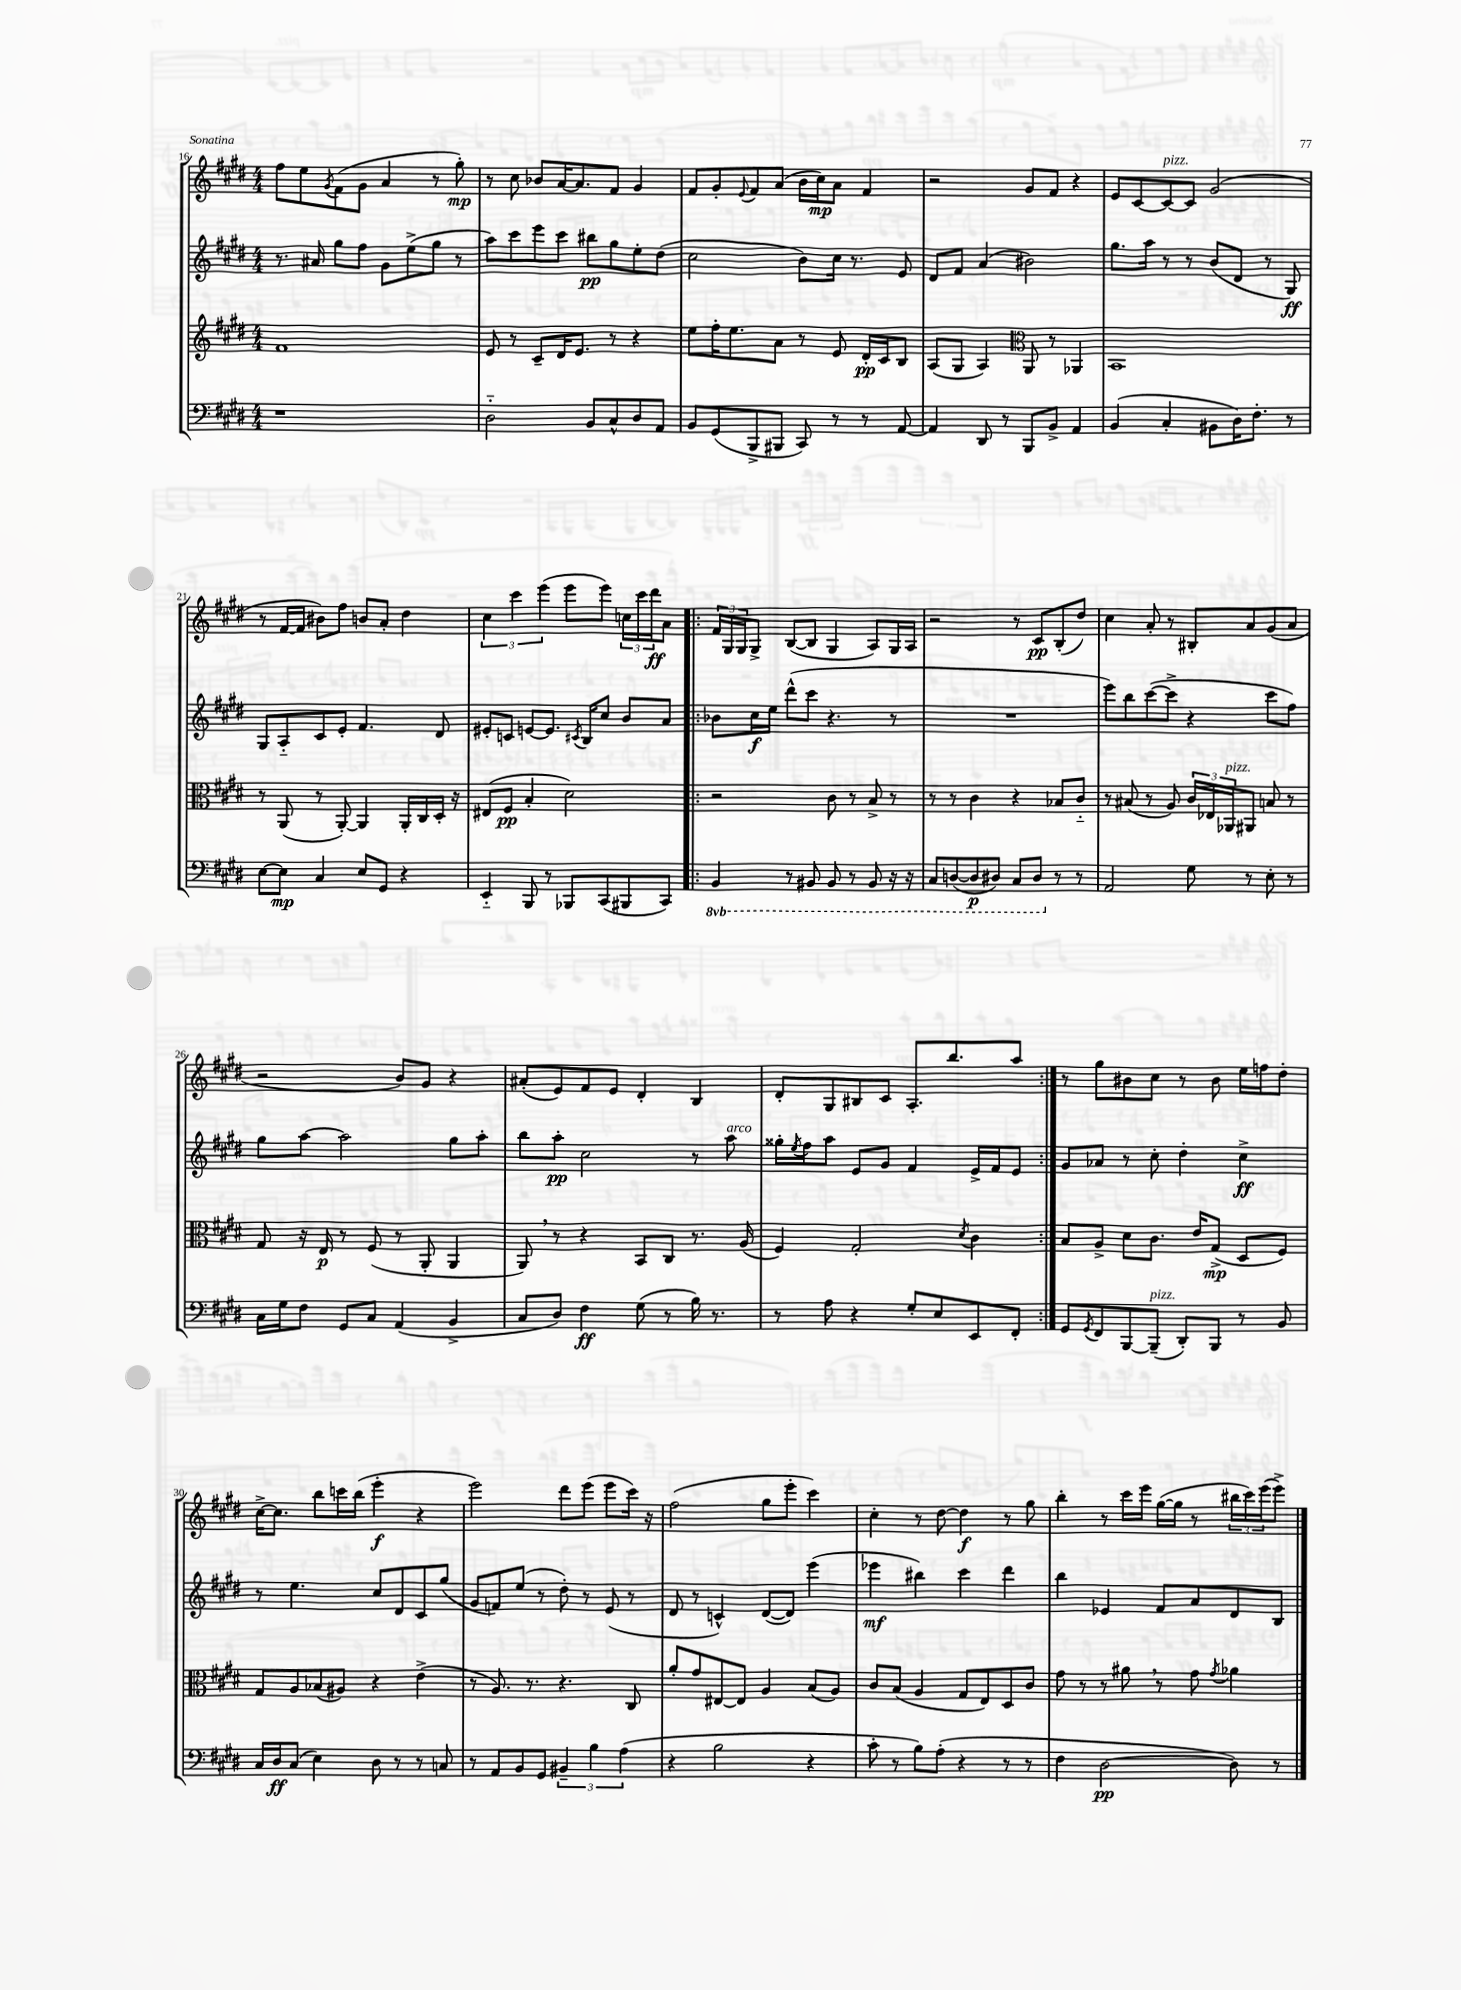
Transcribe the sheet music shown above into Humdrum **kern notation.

**kern	**kern	**kern	**kern
*staff4	*staff3	*staff2	*staff1
*clefF4	*clefG2	*clefG2	*clefG2
*k[f#c#g#d#]	*k[f#c#g#d#]	*k[f#c#g#d#]	*k[f#c#g#d#]
*M4/4	*M4/4	*M4/4	*M4/4
1r	1f#	8.r	8ff#
.	.	.	8ee
.	.	16a#	.
.	.	.	8qg#
.	.	8gg#	(8f#
.	.	8ff#	8g#
.	.	8g#	4a
.	.	(8ee^	.
.	.	8gg#	8r
.	.	8r	8gg#')
=	=	=	=
2D#'~	8e	8aa)	8r
.	8r	8ccc#	8cc#
.	8c#~	8eee	8b-
.	16d#	8ccc#	[16a
.	8.e	.	8.a]
8BB	.	8bb#	.
8C#^^	8r	8gg#	8f#
8D#	4r	8ee'	4g#
8AA	.	(8dd#	.
=	=	=	=
8BB	8ee	2cc#	8f#
(8GG#	16ff#'	.	8g#'
.	8.ee	.	.
.	.	.	8qqe
8BBB^	.	.	8f#
8BBB#	8a	.	(8a
8CC#)	8r	8b)	16b
.	.	.	16cc#)
8r	8e	16cc#	8a
.	.	8.r	.
8r	16d#'	.	4f#
.	16c#	.	.
[8AA	8B	8e	.
=	=	=	=
4AA]	(8A	8d#	2r
.	8G#	8f#	.
8DD#	4A)	(4a	.
8r	.	.	.
*	*clefC3	*	*
8BBB	8AA	2b#)	8g#
8BB^	8r	.	8f#
4AA	4AA-	.	4r
=	=	=	=
(4BB	1BB	8.gg#	8e
.	.	.	[8c#
.	.	16aa	.
4C#'	.	8r	8c#_
.	.	8r	8c#]
8BB#	.	(8b	(2g#
16D#)	.	8d#	.
8.F#'	.	.	.
.	.	8r	.
8r	.	8G#)	.
=	=	=	=
[8E	8r	8G#	8r
8E]	(8AA	8A'~	[16f#
.	.	.	16f#]
4C#	8r	8c#	8b#)
.	[8AA')	8e'	8ff#
8E	4AA]	4.f#	8b
8GG#	.	.	8a'
4r	16AA'	.	4dd#
.	16C#	.	.
.	16D#'	8d#	.
.	16r	.	.
=	=	=	=
4EE'~	(8E#	8e#'	6cc#
.	8F#	8c	.
.	.	.	6ccc#
8BBB	4B'	[8e	.
.	.	.	(6eee
8r	.	8.e]	.
8BBB-	2d#)	.	8eee
.	.	8qc#	.
.	.	16B	.
(8CC#	.	8cc#	8eee)
8BBB#	.	8b	24cc
.	.	.	24ccc#
.	.	.	24ddd#
8CC#)	.	8a	8a
=!|:	=!|:	=!|:	=!|:
4BBB	2r	8b-	24f#
.	.	.	24G#
.	.	.	24G#
.	.	16cc#	8G#^
.	.	16ee	.
8r	.	(8ddd#^^	([8B
8BBB#	.	8ccc#	8B]
8BBB#	8c#	4.r	4G#
8r	8r	.	.
8BBB#	8B^	.	8A)
16r	8r	8r	16G#
16r	.	.	16A
=	=	=	=
8CC#	8r	1r	2r
([8DD	8r	.	.
8DD]	4c#	.	.
8DD#)	.	.	.
8CC#	4r	.	8r
8DD#	.	.	8c#
8r	8B-	.	(8B'
8r	8c#'~	.	8dd#)
=	=	=	=
2AA	8r	8eee)	4cc#
.	(8B#	8bb	.
.	8r	([8ccc#	8a'
.	8A)	8ccc#^]	8r
8G#	24c#	4r	8B#'
.	24E-	.	.
.	24AA-	.	.
8r	8AA#	.	8a
8E'	8B	8ccc#	(8g#
8r	8r	8ff#)	8a
=	=	=	=
16C#	8G#	8gg#	2r
16G#	.	.	.
8F#	16r	[8aa	.
.	16E	.	.
8GG#	8r	2aa]	.
8C#	(8F#	.	.
(4AA	8r	.	8b)
.	8AA'	.	8g#
4BB^	4AA	8gg#	4r
.	.	8aa'	.
=	=	=	=
8C#	8AA)	8bb	(8a#'
8D#)	8r	8aa'	8e)
4F#	4r	2cc#	8f#
.	.	.	8e
(8G#	8BB	.	4d#'
8r	8C#	.	.
16B)	8.r	8r	4B
8.r	.	.	.
.	.	8aa	.
.	(16A	.	.
=	=	=	=
8r	4F#)	16gg##'	8d#'
.	.	8qee	.
.	.	16ff#	.
8A	.	8aa	8G#
4r	2G#'	8e	8B#
.	.	8g#	8c#
8G#'	.	4f#	8.A'
8E	.	.	.
.	.	.	8.bb
.	8qd#	.	.
8EE	4c#	16e^	.
.	.	16f#	.
8FF#'	.	8e	8aa
=:|!	=:|!	=:|!	=:|!
8GG#	8B	8g#	8r
8qGG#	.	.	.
8FF#	8A^	8a-	8gg#
[8BBB	8d#	8r	8b#
(8BBB~]	8.c#	8cc#'	8cc#
8DD#')	.	4dd#'	8r
.	16e	.	.
8BBB	(8G#^	.	8b#
8r	8D#	4cc#^	16ee
.	.	.	16ff
8BB	8F#)	.	8dd#'
=	=	=	=
16C#	8G#	8r	[16cc#^
16D#	.	.	8.cc#]
(8C#	8A	4.ee	.
4E)	(8B-	.	8bb
.	8A#)	.	16ccc
.	.	.	(16bb
8D#	4r	8cc#	4eee'
8r	.	8d#	.
8r	(4e^	8c#	4r
8C	.	(8gg#	.
=	=	=	=
8r	8r	8g#	2eee)
8AA	8.A)	8f)	.
8BB	.	(8ee	.
.	8.r	.	.
8GG#	.	8r	.
6BB#~	4.r	8dd#')	8ddd#
.	.	8r	(8eee
6B	.	.	.
.	.	(8e	8eee
(6A	.	.	.
.	8C#	8r	16ccc#)
.	.	.	16r
=	=	=	=
4r	8a'	8d#	(2ff#
.	8g#	8r	.
2B	[8E#	4c^^)	.
.	8E#]	.	.
.	4A	([8d#	8gg#
.	.	8d#])	8eee'
4r	(8B	(4eee	4ccc#)
.	8A)	.	.
=	=	=	=
8c#'	8c#	4eee-	4cc#'
8r	(8B	.	.
8B)	4A	4bb#)	8r
(8A'	.	.	[8dd#
4r	8G#	4ccc#	4dd#]
.	8E)	.	.
8r	8D#	4ddd#	8r
8r	8c#	.	8gg#
=	=	=	=
4F#	8g#	4bb	4bb'
.	8r	.	.
[2D#	8r	4e-	8r
.	8a#	.	16ccc#
.	.	.	16eee
.	8r	8f#	([16gg#
.	.	.	16gg#]
.	8g#	8a	8r
.	8qg#	.	.
8D#])	4a-	8d#	24bb#
.	.	.	24ccc#)
.	.	.	(24eee
8r	.	8B	8eee^)
==	==	==	==
*-	*-	*-	*-
